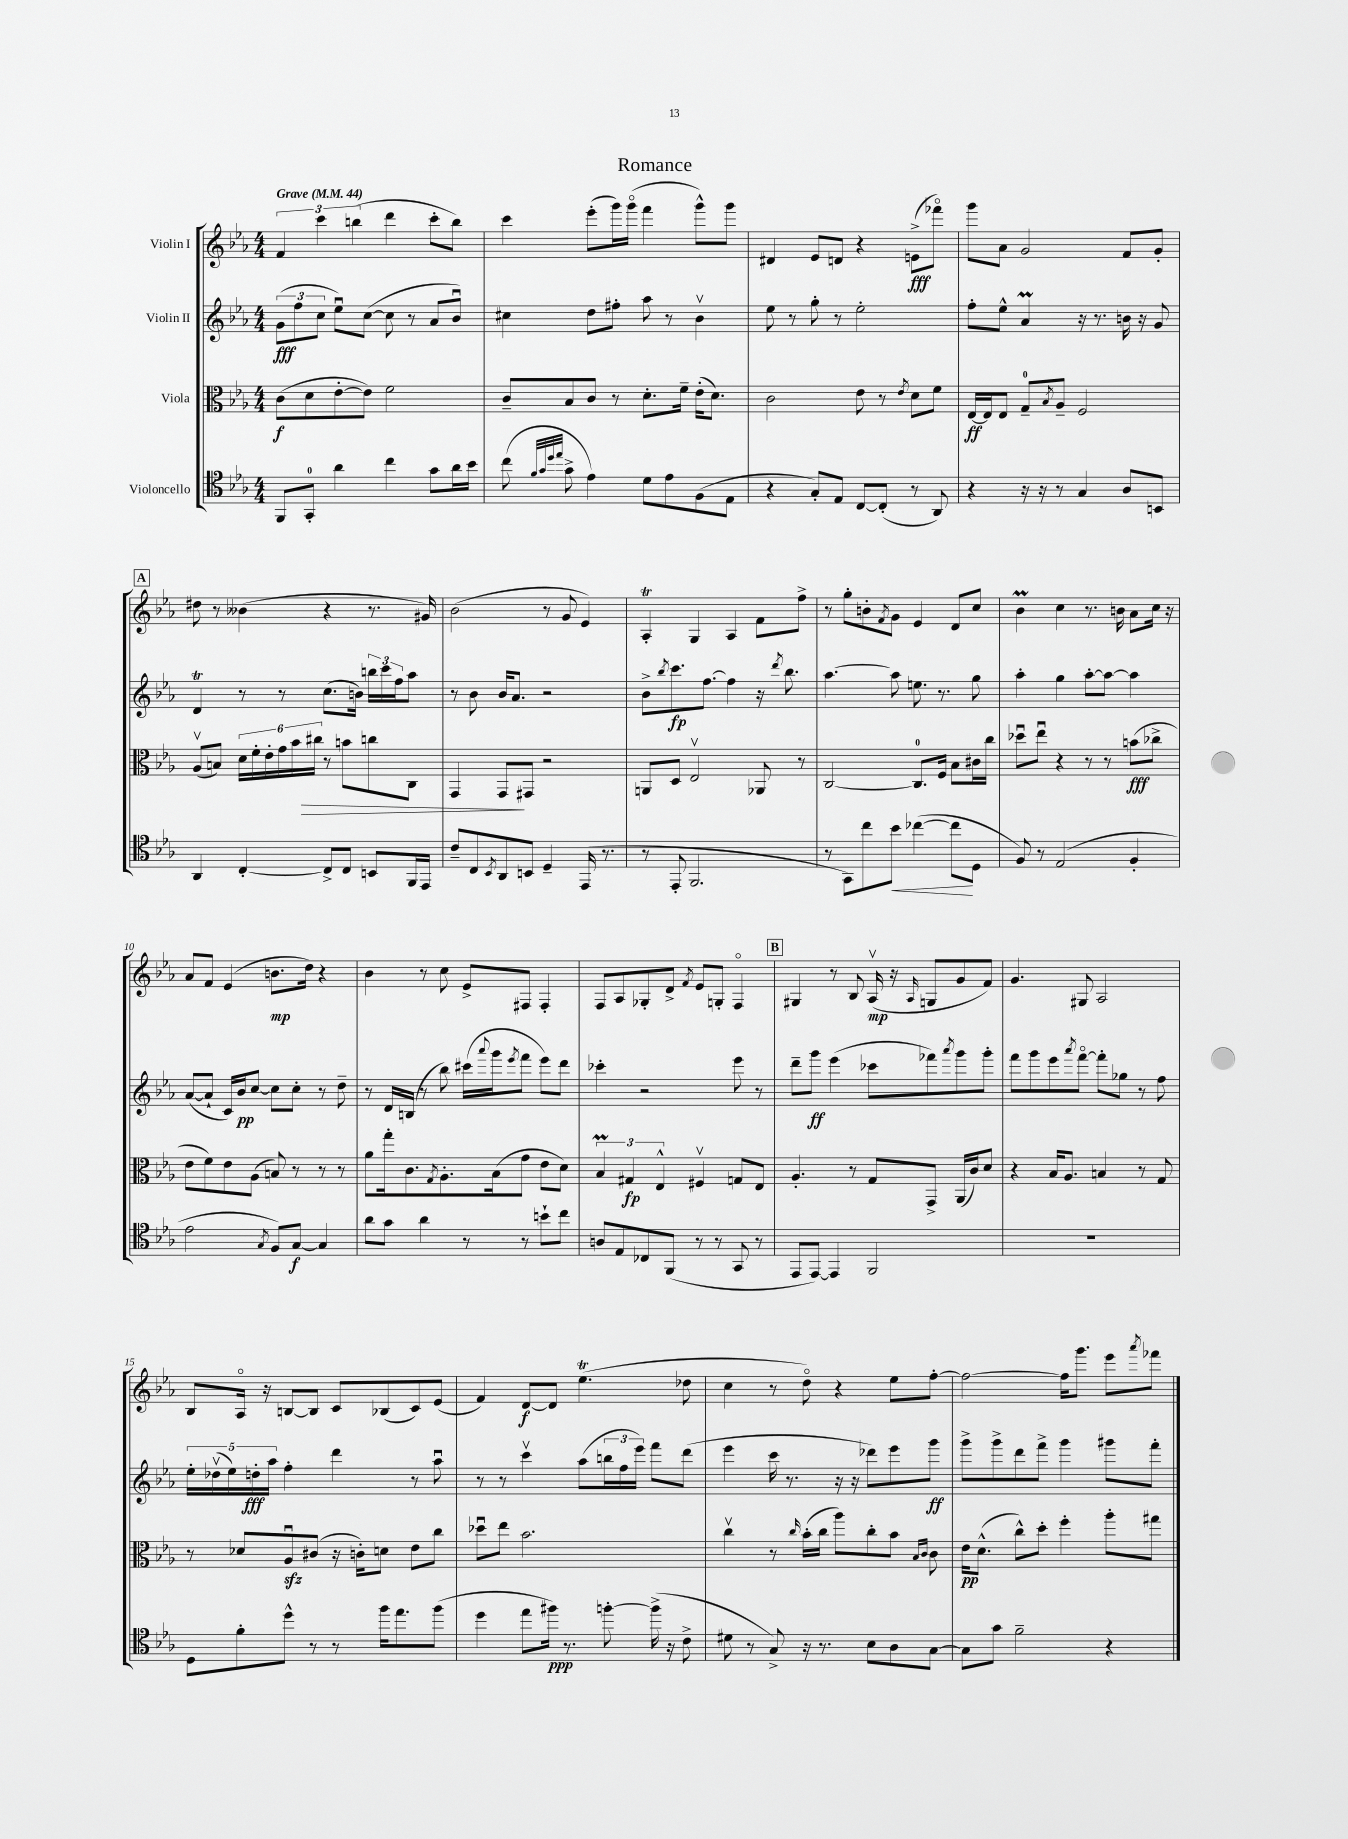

**kern	**kern	**kern	**kern
*staff4	*staff3	*staff2	*staff1
*clefC4	*clefC3	*clefG2	*clefG2
*k[b-e-a-]	*k[b-e-a-]	*k[b-e-a-]	*k[b-e-a-]
*M4/4	*M4/4	*M4/4	*M4/4
*MM44	*MM44	*MM44	*MM44
8FF	(8c	(12g	6f
.	.	12ff	.
8GG'	8d	.	.
.	.	12cc	6ccc
4a-	[8e-'	8ee-u)	.
.	.	.	(6bb
.	8e-])	([8cc	.
4cc	2f	8cc]	4ddd
.	.	8r	.
8g	.	8a-	8ccc'
16a-	.	8b-u)	8bb)
16b-	.	.	.
=	=	=	=
(8cc	8c~	4cc#	4ccc
32qqf	.	.	.
32qqg	.	.	.
32qqdd	.	.	.
32qqee-	.	.	.
8g^	8B-	.	.
4e-)	8c	8dd	(8eee-'
.	8r	8ff#'	16ggg)
.	.	.	(16gggo
8d	8.d'	8aa-	4fff
8e-	.	8r	.
.	16f~	.	.
(8F	(16e-'	4b-v	8ggg^^)
.	8.d)	.	.
8E-	.	.	8ggg
=	=	=	=
4r	2c	8ee-	4d#
.	.	8r	.
8G')	.	8gg'	8e-
8E-	.	8r	8d
[8C	8e-	2ee-'	4r
(8C']	8r	.	.
.	8qe-	.	.
8r	8d	.	(8e^
8AA-)	8f	.	8fff-o)
=	=	=	=
4r	[16E-	8ff'	8ggg
.	16E-]	.	.
.	8E-	8ee-^^	8a-
16r	8G~	4a-	2g
16r	.	.	.
.	8qB-	.	.
8r	8A-~	.	.
4G	2F	16r	.
.	.	8.r	.
8A-	.	16b	8f
.	.	16r	.
8BB	.	8g	8g'
=	=	=	=
4AA-	(8A-v	4d	8dd#
.	8B)	.	8r
[4C'	24d	8r	(4b--
.	24f'	.	.
.	24e-'	.	.
.	24g	8r	.
.	24b-	.	.
.	24cc#	.	.
8C^]	8r	(8.cc	4r
8C	8b	.	.
.	.	16b)	.
8BB	8cc	24bb	8.r
.	.	24ccc	.
.	.	24ff	.
16FF	8C	8aa-	.
16EE-	.	.	16g#)
=	=	=	=
8c~	4GG	8r	(2b-
8C	.	8b-	.
8qBB-	.	.	.
8AA-	8GG	16b-	.
.	.	8.a-	.
8BB	8GG#	.	.
4D~	2r	2r	8r
.	.	.	8g
(16EE-	.	.	4e-)
8.r	.	.	.
=	=	=	=
8r	8AA	8b-^	4A-'
.	.	8qbb-	.
8EE-'	8D	8.ccc	.
2.FF	2E-v	.	4G
.	.	[8.ff	.
.	.	4ff]	4A-
.	8AA-	16r	8f
.	.	8qddd	.
.	.	8.bb-	.
.	8r	.	8ff^
=	=	=	=
8r	[2C	[4.aa-	8r
8GG)	.	.	8gg'
8cc	.	.	8b'
.	.	.	8qf
8b-	.	8aa-]	8g
([4cc-	8.C]	8.ee	4e-
.	16F	8.r	.
8cc-]	8B-	.	8d
8D	16c#	8gg	8cc
.	16cc	.	.
=	=	=	=
8F)	8dd-u	4aa-'	4b-
8r	8ee-u	.	.
(2E-	4r	4gg	4cc
.	8r	[8aa-'	8.r
.	8r	8aa-_	.
.	.	.	16b
4F'	(8b	4aa-]	8a-
.	8cc-^	.	16cc
.	.	.	16r
=	=	=	=
2e-	8e-	([8a-	8a-
.	8f)	8a-`]	8f
.	8e-	16c)	(4e-
.	.	16b-	.
.	(8A-	[8cc	.
8qG	.	.	.
8F)	8B)	8cc]	8.b
[8G	8r	8cc'	.
.	.	.	16dd)
4G]	8r	8r	4r
.	8r	8dd~	.
=	=	=	=
8a-	8a-	8r	4b-
8g	16gg'	16d	.
.	8.c	(16B	.
4a-	.	8r	8r
.	8qG	.	.
.	8.A-'	8bb-)	8cc
8r	.	(16ccc#	8e-^
.	.	8qqaaa-	.
.	(16B-	16ggg	.
.	.	8qeee-	.
8r	8g	8fff	8F#
8b`	8e-	8eee-)	4F#'
8cc	8d)	8ddd	.
=	=	=	=
8A	6B-	4ccc-'	8F
8E-	.	.	8A-
.	6G#	.	.
8C-	.	2r	8G-'
.	6E-^^	.	.
(8FF	.	.	8d^
.	.	.	8qf
8r	4F#v	.	8e-
8r	.	.	8G'
8GG	8G	8eee-	4Fo
8r	8E-	8r	.
=	=	=	=
8EE-	4.A-'	8ddd~	4G#
[8EE-)	.	8ggg	.
4EE-]	.	(4eee-	8r
.	8r	.	8B-
2FF	8G	8ccc-	(16A-v
.	.	.	16r
.	.	.	16qqA-
.	8GG^	8fff-)	8G
.	.	8qaaa-	.
.	(16AA-	8ggg	8g
.	16c)	.	.
.	8d	8ggg'	8f)
=	=	=	=
1r	4r	8fff	4.g
.	.	8ggg	.
.	16B-	8eee-	.
.	8.A-	.	.
.	.	8qaaa-	.
.	.	[8fffo	8G#
.	4B	8fff']	2A-
.	.	8gg-	.
.	8r	8r	.
.	8G	8ff	.
=	=	=	=
8D	8r	20ee-'	8B-
.	.	(20dd-v	.
.	.	20ee-)	.
8f'	8d-	.	16A-o
.	.	20dd'	.
.	.	.	16r
.	.	20aa-	.
8dd^^	8A-u	4ff'	[8B
8r	(8c#	.	8B]
8r	16r	4ddd	8c
.	16c')	.	.
16ff	8d	.	(8B-
8.ee-	.	.	.
.	8e-	8r	8c)
(8ff	8cc	8aa-u	(8e-
=	=	=	=
4dd	8dd-u	8r	4f)
.	8ee-	8r	.
8ee-	2.b-	4cccv	[8d
16ff#)	.	.	8d]
8.r	.	.	.
.	.	(8aa-	(4.ee-
[8ff'	.	24bb	.
.	.	24ff	.
.	.	24eee-)	.
(16ff^]	.	8fff	.
16r	.	.	.
8c^	.	(8ddd	8dd-
=	=	=	=
8d#	4ccv	4eee-	4cc
8r	.	.	.
8G^)	8r	16ccc	8r
.	.	8.r	.
.	16qqcc	.	.
16r	(16b-'	.	8ddo)
8.r	16cc	.	.
.	8aa-)	16r	4r
.	.	16r	.
8B-	8cc'	8ddd-)	.
8A-	8b-	8eee-	8ee-
.	16qqB-	.	.
.	16qqc	.	.
[8G	8c	8ggg	[8ff'
=	=	=	=
8G]	16e-	8ggg^	2ff_
.	(8.d^^	.	.
8g	.	8ggg^	.
2f~	8cc^^)	8ddd	.
.	8dd'	8fff^	.
.	4ff'	4ggg	16ff]
.	.	.	8.ggg
4r	8aa-'	8ggg#	8eee-
.	.	.	8qaaa-
.	8gg#	8fff'	8fff-
==	==	==	==
*-	*-	*-	*-
